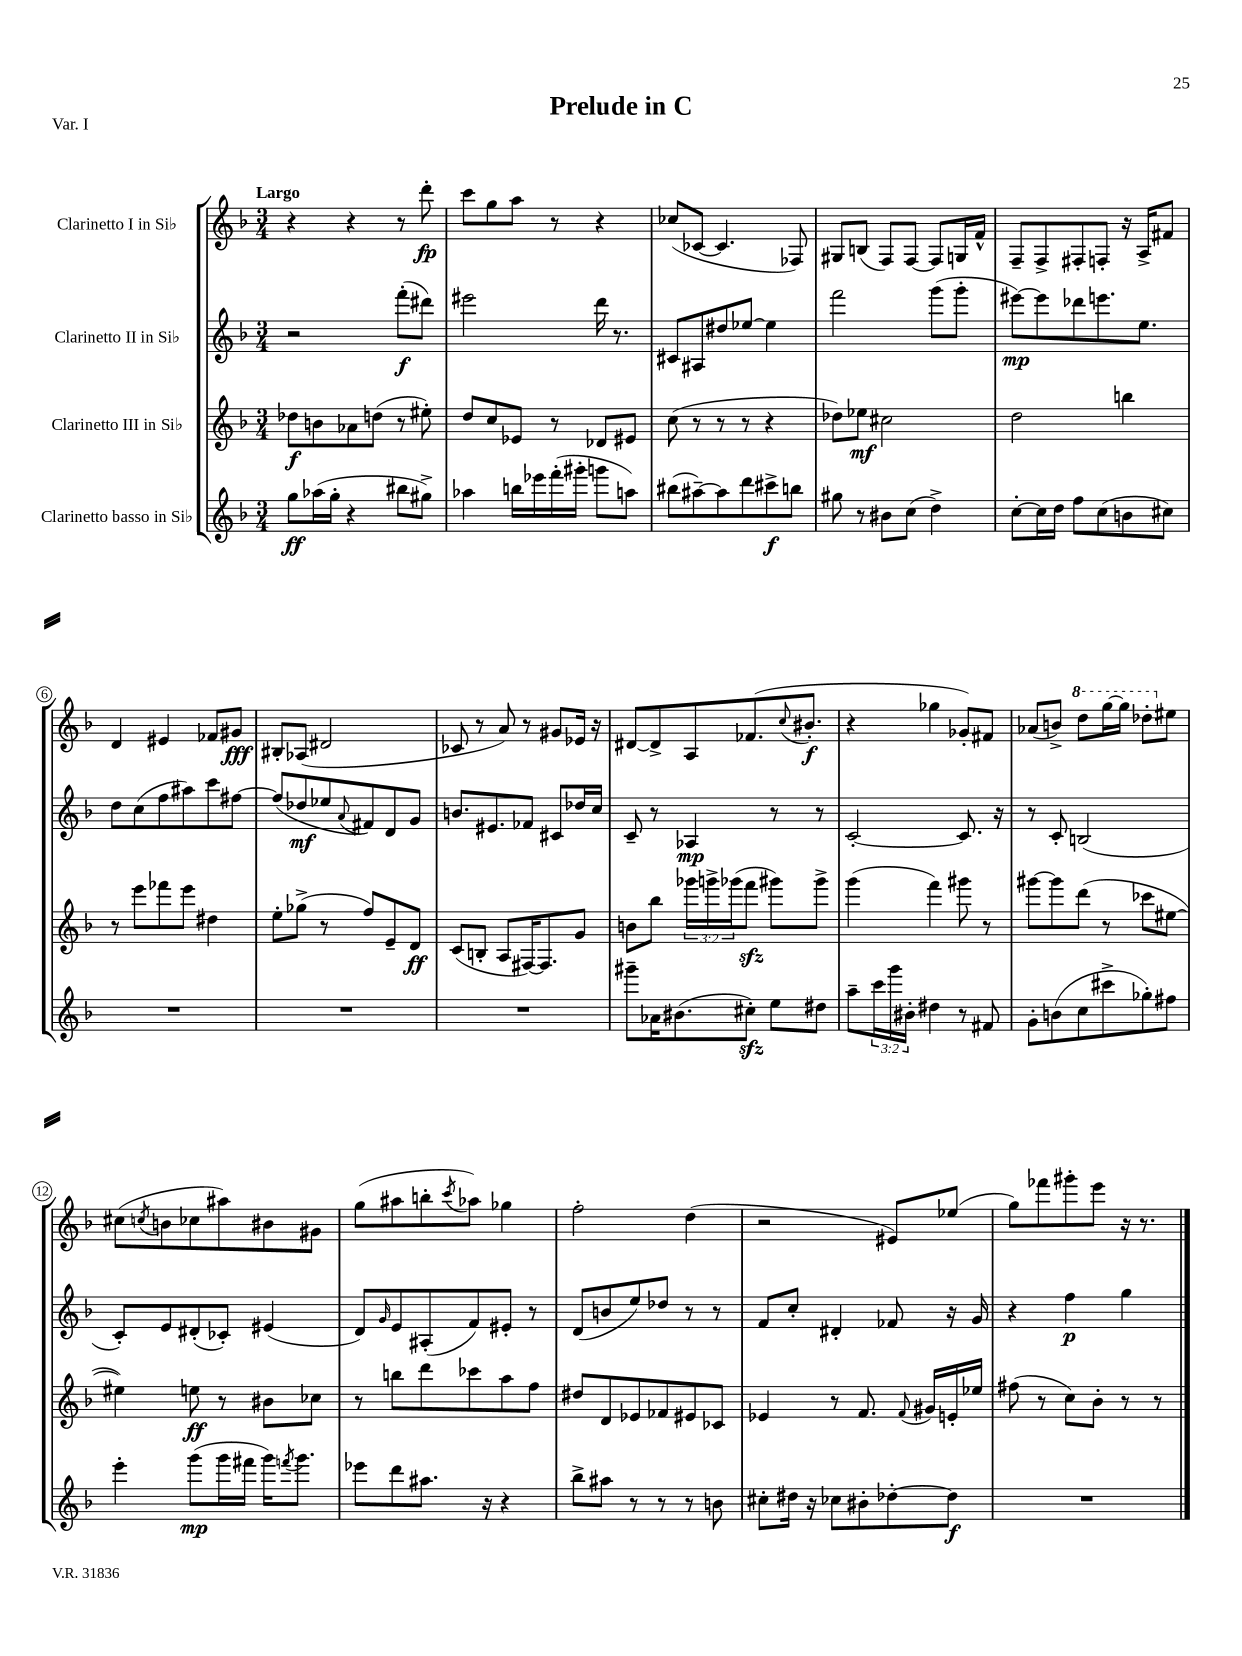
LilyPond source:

\header { title = "Prelude in C" piece = "Var. I" }
<<
\new StaffGroup <<
\new Staff = "s0" \with { instrumentName = "Clarinetto I in Sib" } {
    \clef treble \key f \major \numericTimeSignature \time 3/4 \tempo "Largo"
    r4 r4 r8 d'''8-.\fp |
    c'''8 g''8 a''8 r8 r4 |
    ces''8( ces'8~ ces'4. fes8) |
    gis8 b8( f8) f8~ f8 g16 f'16-^ |
    f8-- f8-> fis8-. f8-. r16 a16-> fis'8 |
    d'4 eis'4 fes'8 gis'8\fff |
    bis8-. aes8( dis'2 |
    ces'8 r8 a'8) r8 gis'8 ees'16 r16 |
    dis'8~ dis'8-> a8 fes'8.( \appoggiatura { c''8 } bis'8.-.\f |
    r4 ges''4 ges'8-.) fis'8 |
    aes'8( b'8->) \ottava #1 d'''8 g'''16~ g'''16 des'''8-. \ottava #0 eis''8 |
    cis''8( \acciaccatura { c''8 } b'8 ces''8 ais''8) bis'8 gis'8 |
    g''8( ais''8 b''8-. \acciaccatura { c'''8 } aes''8) ges''4 |
    f''2-. d''4( |
    r2 eis'8) ees''8( |
    g''8) fes'''8 gis'''8-. e'''8 r16 r8. \bar "|." |
}
\new Staff = "s1" \with { instrumentName = "Clarinetto II in Sib" } {
    \clef treble \key f \major \numericTimeSignature \time 3/4
    r2 f'''8-.\f( dis'''8) |
    eis'''2 d'''16 r8. |
    cis'8 ais8 dis''8 ees''8~ ees''4 |
    f'''2 g'''8( g'''8-. |
    eis'''8~\mp) eis'''8 des'''8 e'''8. e''8. |
    d''8 c''8( f''8 ais''8) c'''8 fis''8~ |
    fis''8( des''8\mf ees''8 \appoggiatura { a'8 } fis'8) d'8 g'8 |
    b'8. eis'8. fes'8 cis'8 des''16 c''16 |
    c'8-- r8 aes4\mp r8 r8 |
    c'2~-. c'8. r16 |
    r8 c'8-. b2( |
    c'8-.) e'8 dis'8-.( ces'8-.) eis'4( |
    d'8) \grace { g'16 } e'8 ais8-.( f'8) eis'8-. r8 |
    d'8( b'8 e''8) des''8 r8 r8 |
    f'8 c''8-. dis'4-. fes'8 r16 g'16 |
    r4 f''4\p g''4 \bar "|." |
}
\new Staff = "s2" \with { instrumentName = "Clarinetto III in Sib" } {
    \clef treble \key f \major \numericTimeSignature \time 3/4 \override Staff.TupletNumber.text = #tuplet-number::calc-fraction-text
    des''8\f b'8 aes'8 d''8( r8 eis''8-.) |
    d''8 c''8 ees'8 r8 des'8 eis'8 |
    c''8( r8 r8 r8 r4 |
    des''8) ees''8\mf cis''2 |
    d''2 b''4 |
    r8 e'''8 fes'''8 e'''8 dis''4 |
    e''8-. ges''8->( r8 f''8) e'8-- d'8\ff |
    c'8( b8-. a8 fis16~) fis8. g'8 |
    b'8 bes''8 \tuplet 3/2 { ges'''16 g'''16-> ges'''16( } f'''8\sfz gis'''8) gis'''8-> |
    g'''4( f'''4) gis'''8 r8 |
    gis'''8~ gis'''8 d'''8( r8 ces'''8 eis''8~ |
    eis''4) e''8\ff r8 bis'8 ces''8 |
    r8 b''8 d'''8 ces'''8 a''8 f''8 |
    dis''8 d'8 ees'8 fes'8 eis'8 ces'8 |
    ees'4 r8 f'8. \appoggiatura { f'8 } gis'16 e'16-. ees''16 |
    fis''8( r8 c''8) bes'8-. r8 r8 \bar "|." |
}
\new Staff = "s3" \with { instrumentName = "Clarinetto basso in Sib" } {
    \clef treble \key f \major \numericTimeSignature \time 3/4 \override Staff.TupletNumber.text = #tuplet-number::calc-fraction-text
    g''8\ff aes''16( g''16-. r4 bis''8 gis''8->) |
    aes''4 b''16 ees'''16 f'''16-.( gis'''16-. g'''8 a''8) |
    bis''8( ais''8~--) ais''8 d'''8 cis'''8->\f b''8 |
    gis''8 r8 bis'8 c''8( d''4->) |
    c''8~-. c''16 d''16 f''8 c''8( b'8 cis''8) |
    R2. |
    R2. |
    R2. |
    gis'''8-- aes'16 bis'8.( cis''8-.\sfz) e''8 dis''8 |
    a''8-- \tuplet 3/2 { c'''16 g'''16 bis'16-. } dis''4 r8 fis'8 |
    g'8-. b'8( c''8 cis'''8-> ges''8-.) fis''8 |
    e'''4-. g'''8\mp( g'''16 fis'''16 g'''16) \acciaccatura { f'''8 } g'''8. |
    ees'''8 d'''8 ais''8. r16 r4 |
    bes''8-> ais''8 r8 r8 r8 b'8 |
    cis''8-. dis''16 r16 ces''8 bis'8-. des''8~-. des''8\f |
    R2. \bar "|." |
}
>>
>>
\layout { \context { \Score \override BarNumber.stencil = #(make-stencil-circler 0.1 0.3 ly:text-interface::print) } }
